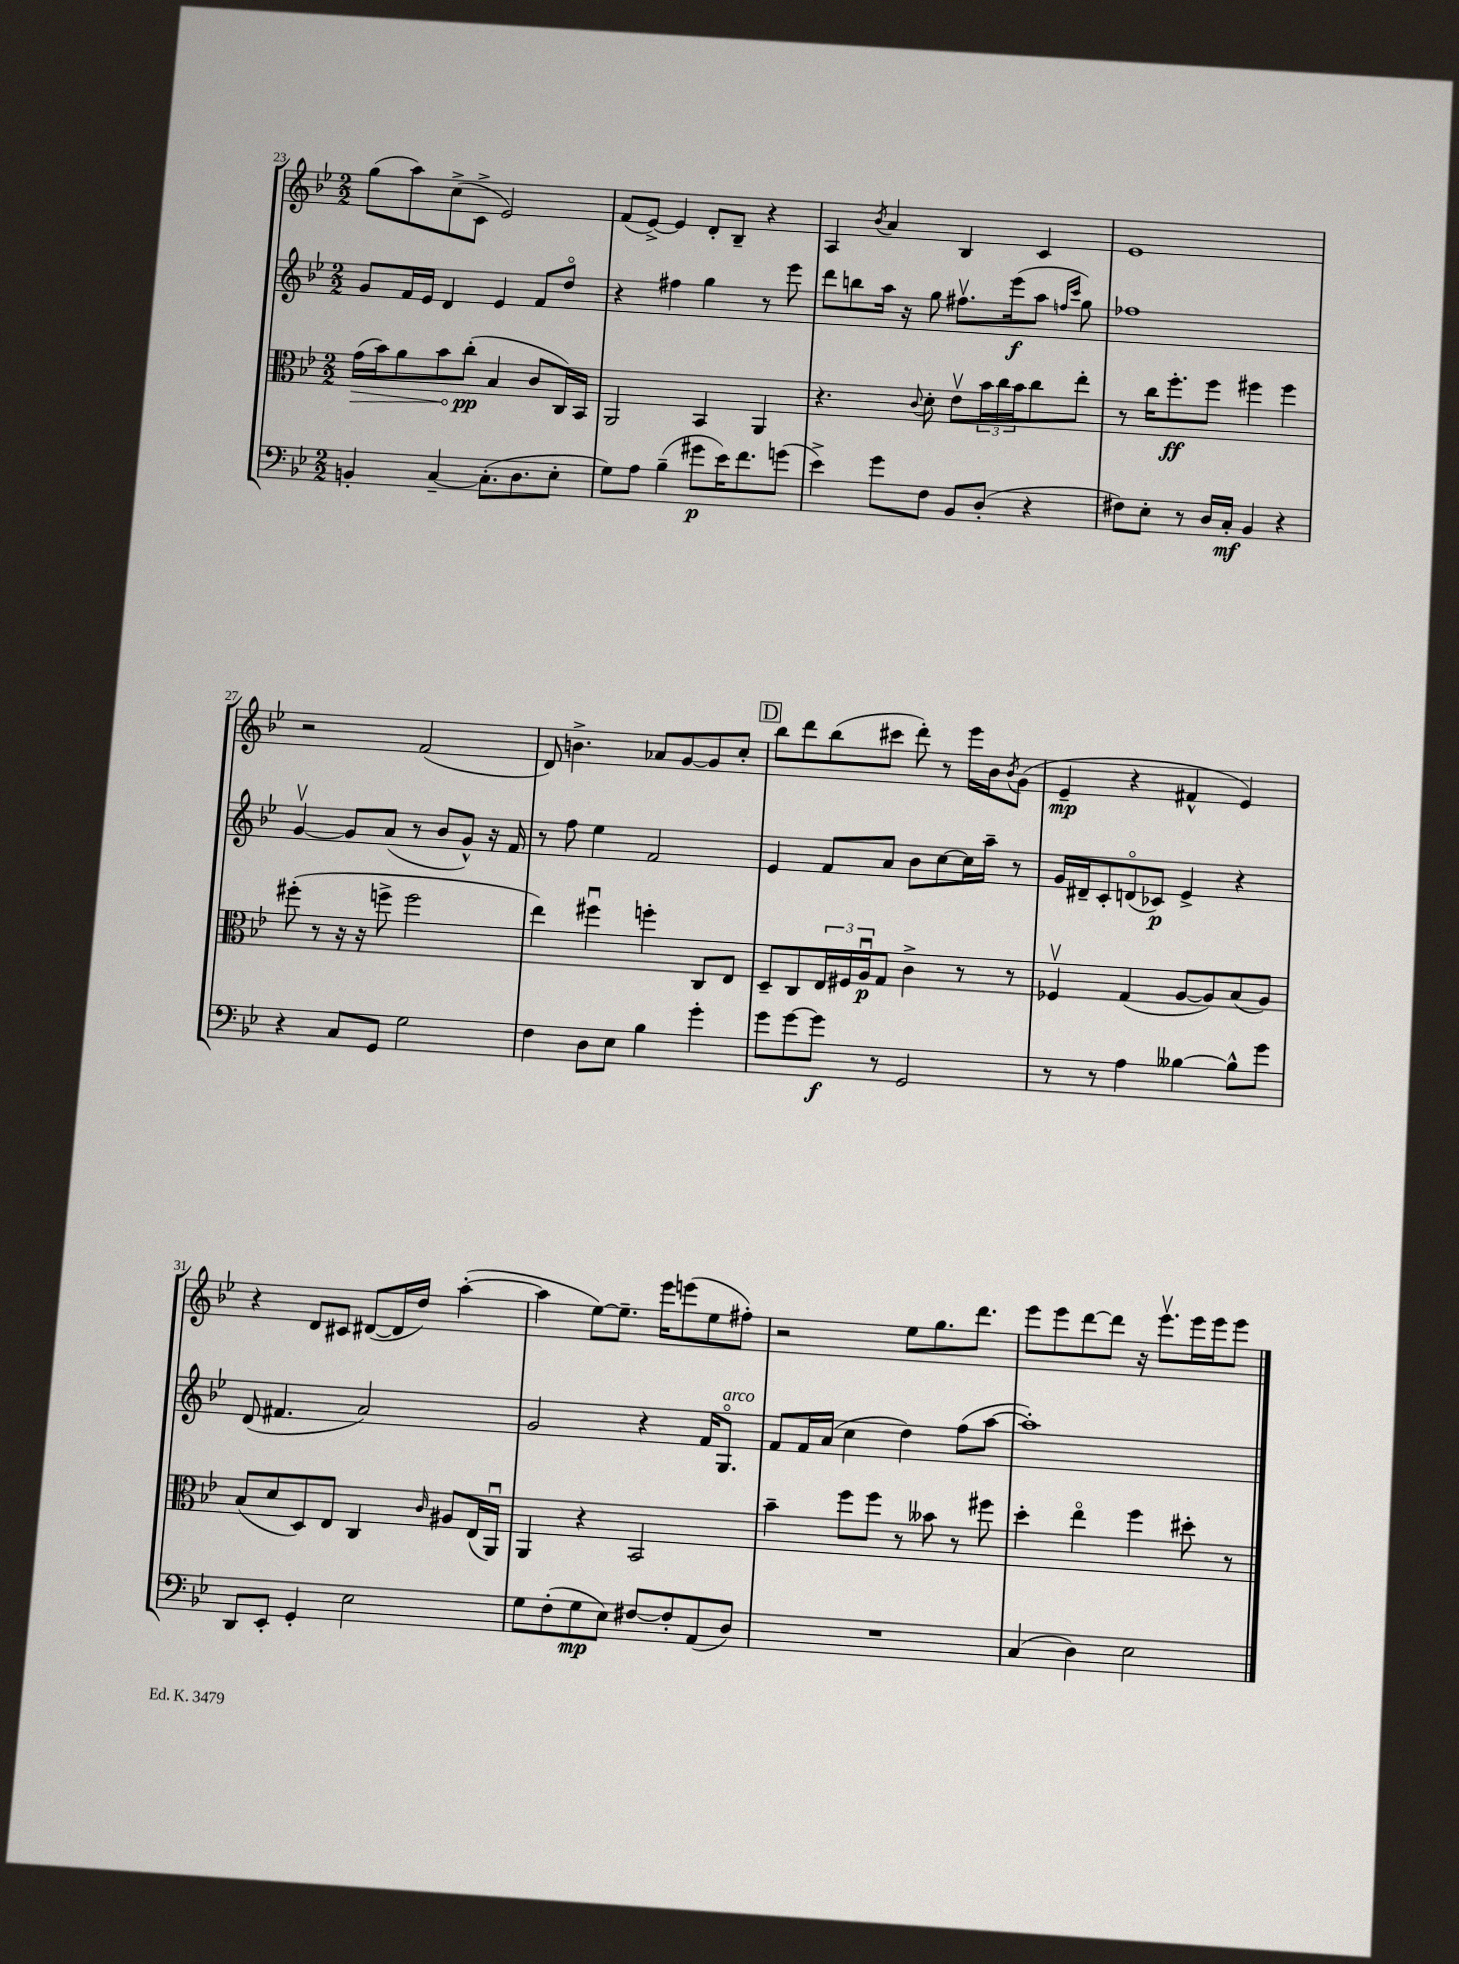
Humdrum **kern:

**kern	**kern	**kern	**kern
*staff4	*staff3	*staff2	*staff1
*clefF4	*clefC3	*clefG2	*clefG2
*k[b-e-]	*k[b-e-]	*k[b-e-]	*k[b-e-]
*M2/2	*M2/2	*M2/2	*M2/2
4BB'/	(16g\LL	8g/L	(8gg\L
.	16b-\J)	.	.
.	8a\	16f/L	8aa\)
.	.	16e-/JJ	.
[4C~/	8b-\	4d/	(8cc^\
.	(8cc'\J	.	8c^\J
(8.C'\]L	4B-/	4e-/	2e-/)
8.D\	.	.	.
.	8c/L	8f/L	.
8E-'\J	16C/L)	8ddo/J	.
.	16BB-/JJ	.	.
=	=	=	=
8G\L)	2AA/	4r	(8f/L
8A\J	.	.	[8e-^/J)
(4B-~\	.	4ff#\	4e-/]
8g#\L	4BB-/	4gg\	8d'/L
16e-\K)	.	.	8B-~/J
8.f\	.	.	.
.	4AA/	8r	4r
(8g\J	.	8eee-\	.
=	=	=	=
4e-^\)	4.r	8ddd\L	4A/
.	.	8bb\	.
.	.	.	8qb-/
8g\L	.	16aa\Jk	4a/
.	.	16r	.
.	8qqc/	.	.
8F\J	8d'\	8gg\	.
8BB-/L	8e-v\L	8.ff#v\L	4B-/
(8D'/J	24b-\L	.	.
.	24cc\	.	.
.	.	(16eee-\k	.
.	24b-\J	.	.
4r	8cc\	8aa\J	4c/
.	.	16qqff/LL	.
.	.	16qqccc/JJ	.
.	8ee-'\J	8gg\)	.
=	=	=	=
8F#\L)	8r	1ff-	1e-
8E-'\J	16cc\LK	.	.
.	8.ff'\	.	.
8r	.	.	.
16D/LL	8ff\J	.	.
16C'/JJ	.	.	.
4BB-/	4ff#\	.	.
4r	4ff#\	.	.
=	=	=	=
4r	(8ff#'\	[4gv/	2r
.	8r	.	.
8C/L	16r	8g/]L	.
.	16r	.	.
8GG/J	8ff^\	(8a/J	.
2G\	2ff\	8r	(2f/
.	.	8b-/L	.
.	.	8g^^/J)	.
.	.	16r	.
.	.	16f/	.
=	=	=	=
4F\	4ee-\)	8r	8d/)
.	.	8ff\	4.b^\
8D\L	4ff#u\	4ee-\	.
8E-\J	.	.	.
4B-\	4ff'\	2f/	8a-/L
.	.	.	[8g/
4g'\	8C/L	.	8g/]
.	8E-/J	.	8cc'/J
=	=	=	=
8g\L	8D~/L	4e-/	8bb-\L
[8g\	8C/	.	8ddd\
8g\]J	24E-/L	8f/L	(8bb-\
.	24F#/	.	.
.	24Au/J	.	.
8r	8G/J	8a/J	8ccc#\J
2GG/	4c^\	8b-\L	8ddd'\)
.	.	[8cc\	8r
.	8r	16cc\]L	16eee-\LL
.	.	16aa~\JJ	16b-\J
.	.	.	8qb-/
.	8r	8r	(8g\J
=	=	=	=
8r	4F-v/	16g/LL	4e-~/
.	.	16d#~/J	.
8r	.	8c'/	.
4A\	(4G/	(8do/	4r
.	.	8c-/J)	.
[4B--\	[8A/L	4e-^/	4f#^^/
.	8A/])	.	.
8B--^^\]L	(8B-/	4r	4e-/)
8g\J	8A/J)	.	.
=	=	=	=
8DD/L	(8B-/L	(8d/	4r
8EE-'/J	8d/	4.f#/	.
4GG'/	8D/)	.	8d/L
.	8E-/J	.	8c#/J
2E-\	4C/	2a/)	([8d#/L
.	.	.	16d#/]L
.	.	.	16dd/JJ)
.	16qqc/	.	.
.	8A#/L	.	([4aa'\
.	(16E-/L	.	.
.	16AAu/JJ)	.	.
=	=	=	=
8G\L	4AA/	2g/	4aa\]
(8F'\	.	.	.
8G\	4r	.	[8ee-\L)
8E-\J)	.	.	8.ee-~\]J
[8F#/L	2BB-/	4r	.
.	.	.	16eee-\LK
8F#'/]	.	.	(8eee\
(8AA/	.	16f/LK	8ee-\
.	.	8.Go/J	.
8D/J)	.	.	8ff#'\J)
=	=	=	=
1r	4b-~\	8f/L	2r
.	.	16f/L	.
.	.	(16a/JJ	.
.	8ff\L	4cc\	.
.	8ff\J	.	.
.	8r	4dd\)	8ee-\L
.	8b--\	.	8.gg\
.	8r	(8ff\L	.
.	.	.	8.ddd\J
.	8ff#\	[8aa\J	.
=	=	=	=
(4C/	4dd'\	1aa'])	8eee-\L
.	.	.	8eee-\
4D\)	4ee-o\	.	[8ddd\
.	.	.	8ddd\]J
2E-\	4ff\	.	16r
.	.	.	8.eee-v\L
.	8dd#'\	.	16eee-\L
.	.	.	16eee-\J
.	8r	.	8eee-\J
==	==	==	==
*-	*-	*-	*-
